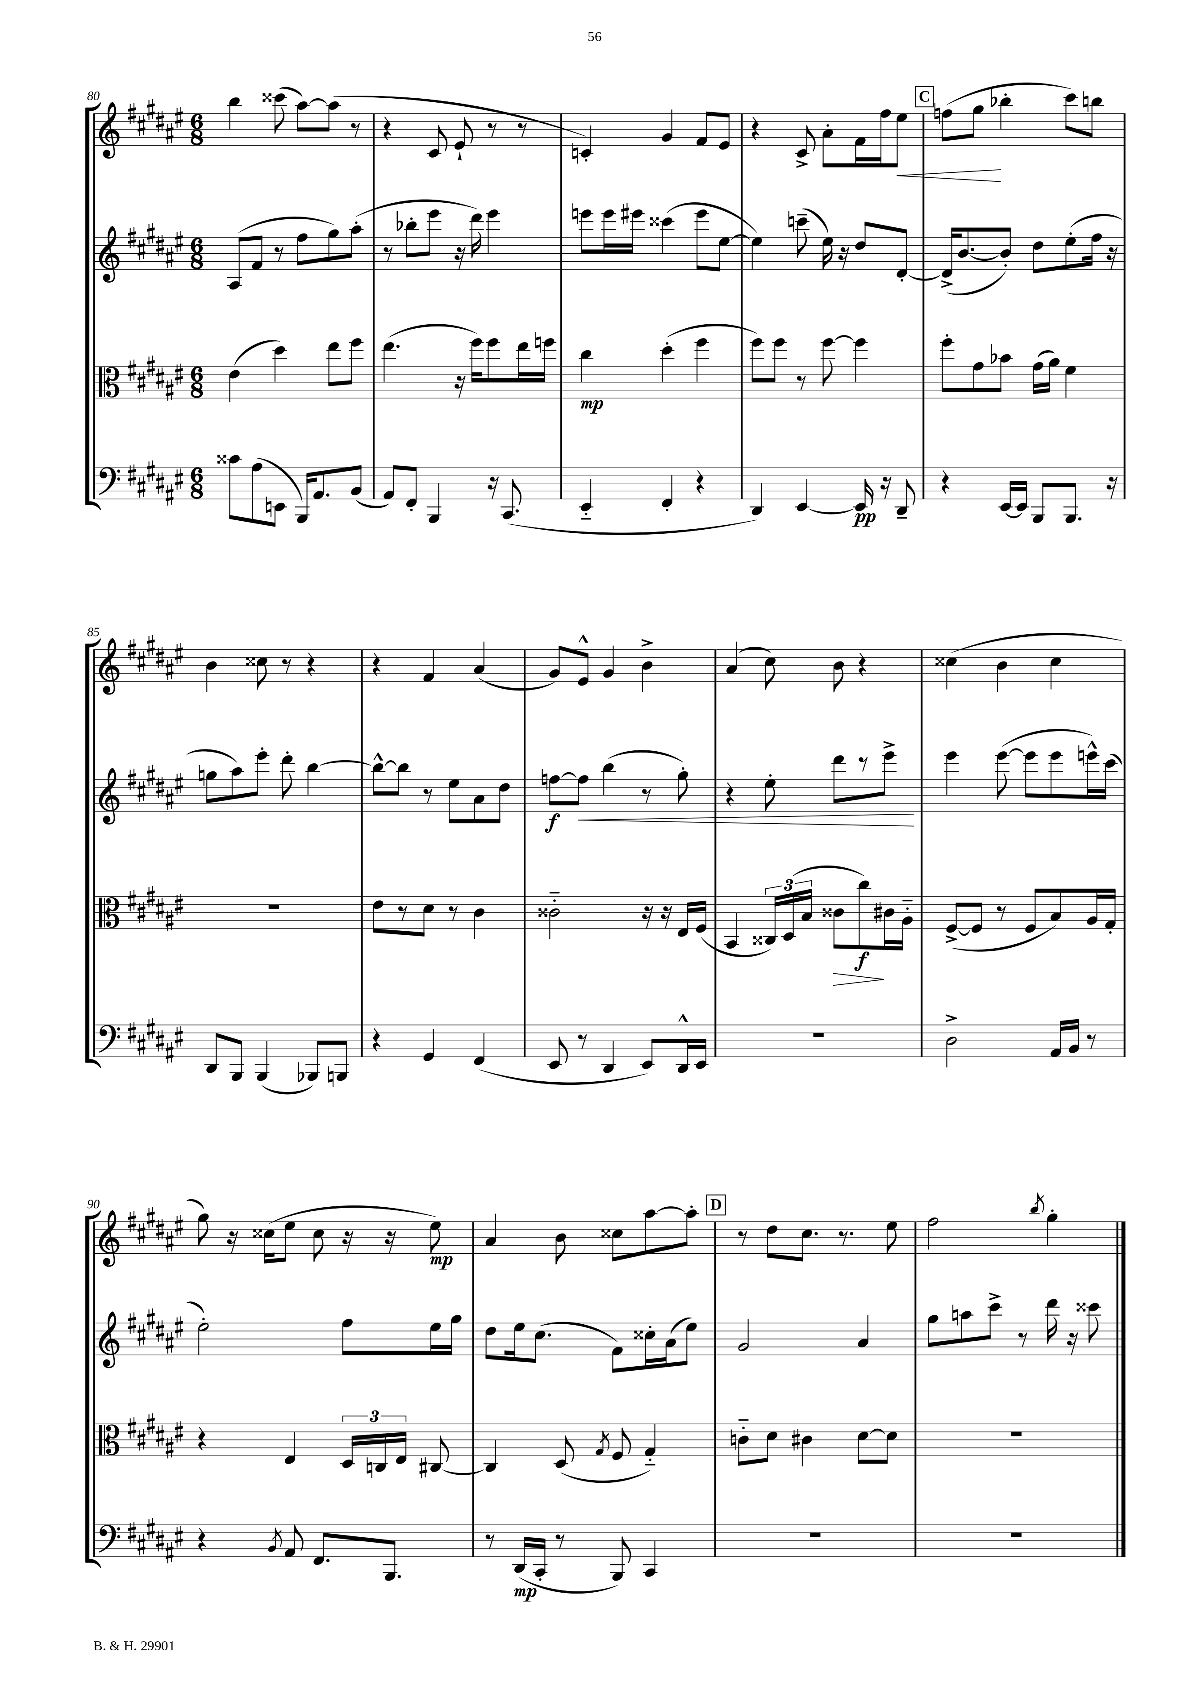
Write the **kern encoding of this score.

**kern	**dynam	**kern	**dynam	**kern	**dynam	**kern	**dynam
*part4	*part4	*part3	*part3	*part2	*part2	*part1	*part1
*staff4	*staff4	*staff3	*staff3	*staff2	*staff2	*staff1	*staff1
*clefF4	*	*clefC3	*	*clefG2	*	*clefG2	*
*k[f#c#g#d#a#e#]	*	*k[f#c#g#d#a#e#]	*	*k[f#c#g#d#a#e#]	*	*k[f#c#g#d#a#e#]	*
*M6/8	*	*M6/8	*	*M6/8	*	*M6/8	*
=80	=80	=80	=80	=80	=80	=80	=80
8c##X\L	.	(4e#\	.	(8A#/L	.	4bb\	.
(8A#\	.	.	.	8f#/J	.	.	.
8EEn\J	.	4dd#\)	.	8r	.	(8ccc##X\	.
16BBB/KL)	.	.	.	8ff#\L	.	[8aa#\L)	.
8.AA#/	.	.	.	.	.	.	.
.	.	8ee#\L	.	8gg#\)	.	(8aa#\J]	.
(8BB/J	.	8ff#\J	.	(8aa#'\J	.	8r	.
=81	=81	=81	=81	=81	=81	=81	=81
8AA#/L)	.	(4.ee#\	.	8r	.	4r	.
8FF#'/J	.	.	.	8bb-X'\L	.	.	.
4BBB/	.	.	.	8eee#\J	.	8c#/	.
.	.	16r	.	16r	.	8e#`/	.
.	.	16ff#\KL)	.	16ddd#\)	.	.	.
16r	.	8ff#\	.	4eee#\	.	8r	.
(8.CC#/	.	.	.	.	.	.	.
.	.	16ee#\L	.	.	.	8r	.
.	.	16ffn\JJ	.	.	.	.	.
=82	=82	=82	=82	=82	=82	=82	=82
4EE#/	.	4cc#\	mp	8eeen\L	.	4cn'/)	.
.	.	.	.	16eee\L	.	.	.
.	.	.	.	16eee#X\JJ	.	.	.
4FF#'/	.	(4dd#'\	.	(4ccc##X\	.	4g#/	.
4r	.	4ff#\	.	8eee#\L	.	8f#/L	.
.	.	.	.	[8ee#\J	.	8e#/J	.
=83	=83	=83	=83	=83	=83	=83	=83
4DD#/)	.	8ff#\L)	.	4ee#\])	.	4r	.
.	.	8ff#\J	.	.	.	.	.
[4EE#/	.	8r	.	(8cccn~\	.	8c#^/	.
.	.	[8ff#\	.	16ee#\)	.	8a#'\L	.
.	.	.	.	16r	.	.	.
16EE#/]	pp	4ff#\]	.	8dd#/L	.	16f#\L	.
16r	.	.	.	.	.	16ff#\J	.
!	!	!	!	!	!	!	!LO:HP:b
8DD#~/	.	.	.	[8d#'/J	.	8ee#\J	<
!!LO:REH:place=s1:t=C
=84	=84	=84	=84	=84	=84	=84	=84
4r	.	8ff#'\L	.	(16d#^/KL]	.	(8ffn\L	.
.	.	.	.	[8.b/	.	.	.
.	.	8g#\	.	.	.	8gg#\J	.
[16EE#/LL	.	8b-X\J	.	8b'/J])	.	4bb-X'\	[
16EE#/JJ]	.	.	.	.	.	.	.
8BBB/L	.	(16g#\LL	.	8dd#\L	.	.	.
.	.	16a#\JJ)	.	.	.	.	.
8.BBB/J	.	4f#\	.	(8ee#'\	.	8ccc#\L)	.
.	.	.	.	16ff#\Jk	.	8bbn\J	.
16r	.	.	.	16r	.	.	.
!!LO:LB:g=z
=85	=85	=85	=85	=85	=85	=85	=85
8DD#/L	.	2.r	.	8ggn\L	.	4b\	.
8BBB/J	.	.	.	8aa#\)	.	.	.
(4BBB/	.	.	.	8eee#'\J	.	8cc##X\	.
.	.	.	.	8ddd#'\	.	8r	.
8BBB-X/L)	.	.	.	[4bb\	.	4r	.
8BBBn/J	.	.	.	.	.	.	.
=86	=86	=86	=86	=86	=86	=86	=86
4r	.	8e#\L	.	8bb^^\L_	.	4r	.
.	.	8r	.	8bb\J]	.	.	.
4GG#/	.	8d#\J	.	8r	.	4f#/	.
.	.	8r	.	8ee#\L	.	.	.
(4FF#/	.	4c#\	.	8a#\	.	(4a#/	.
.	.	.	.	8dd#\J	.	.	.
=87	=87	=87	=87	=87	=87	=87	=87
8EE#/	.	2c##X\	.	[8ffn\L	f	8g#/L)	.
!	!	!	!	!	!LO:HP:b	!	!
8r	.	.	.	8ff\J]	<	8e#^^/J	.
4DD#/	.	.	.	(4bb\	.	4g#/	.
8EE#/L)	.	16r	.	8r	.	4b^\	.
.	.	16r	.	.	.	.	.
16DD#^^/L	.	16E#/LL	.	8gg#'\)	.	.	.
16EE#/JJ	.	(16F#/JJ	.	.	.	.	.
=88	=88	=88	=88	=88	=88	=88	=88
2.r	.	4BB/	.	4r	.	(4a#/	.
.	.	24C##X/LL)	.	8ee#'\	.	8cc#\)	.
.	.	(24D#/	.	.	.	.	.
.	.	24B/JJ	.	.	.	.	.
!	!	!	!LO:HP:b	!	!	!	!
.	.	8c##X\L	>	8ddd#\L	.	8b\	.
.	.	8cc#\)	f	8r	.	4r	.
.	.	16c#X\L	]	8eee#^\J	.	.	.
.	.	16A#\JJ	.	.	.	.	.
.	.	.	.	.	[	.	.
=89	=89	=89	=89	=89	=89	=89	=89
2D#^\	.	([8F#^/L	.	4eee#\	.	(4cc##X\	.
.	.	8F#/J]	.	.	.	.	.
.	.	8r	.	([8eee#\	.	4b\	.
.	.	8F#/L	.	8eee#\L]	.	.	.
16AA#/LL	.	8B/)	.	8eee#\	.	4cc##\	.
16BB/JJ	.	.	.	.	.	.	.
8r	.	16A#/L	.	16eeen^^\L)	.	.	.
.	.	16G#'/JJ	.	(16ccc#\JJ	.	.	.
!!LO:LB:g=z
=90	=90	=90	=90	=90	=90	=90	=90
4r	.	4r	.	2ee#'\)	.	8gg#\)	.
.	.	.	.	.	.	16r	.
.	.	.	.	.	.	(16cc##X\KL	.
8qBB/	.	.	.	.	.	.	.
8AA#/	.	4E#/	.	.	.	8ee#\J	.
8.FF#/L	.	.	.	.	.	8cc##\	.
.	.	24D#/LL	.	8ff#\L	.	16r	.
.	.	24Cn/	.	.	.	.	.
8.BBB/J	.	.	.	.	.	16r	.
.	.	24E#/JJ	.	.	.	.	.
.	.	[8C#X/	.	16ee#\L	.	8ee#\)	mp
.	.	.	.	16gg#\JJ	.	.	.
=91	=91	=91	=91	=91	=91	=91	=91
8r	.	4C#/]	.	8dd#\L	.	4a#/	.
(16DD#/LL	mp	.	.	16ee#\k	.	.	.
16CC#'/JJ	.	.	.	(8.cc#\J	.	.	.
8r	.	(8D#/	.	.	.	8b\	.
.	.	8qG#/	.	.	.	.	.
8BBB/)	.	8F#/	.	8f#\L)	.	8cc##X\L	.
4CC#/	.	4G#/)	.	16cc##X'\L	.	[8aa#\	.
.	.	.	.	(16a#\J	.	.	.
.	.	.	.	8ee#\J)	.	8aa#'\J]	.
!!LO:REH:place=s1:t=D
=92	=92	=92	=92	=92	=92	=92	=92
2.r	.	8cn\L	.	2g#/	.	8r	.
.	.	8d#\J	.	.	.	8dd#\L	.
.	.	4c#X\	.	.	.	8.cc#\J	.
.	.	.	.	.	.	8.r	.
.	.	[8d#\L	.	4a#/	.	.	.
.	.	8d#\J]	.	.	.	8ee#\	.
=93	=93	=93	=93	=93	=93	=93	=93
2.r	.	2.r	.	8gg#\L	.	2ff#\	.
.	.	.	.	8aan\	.	.	.
.	.	.	.	8ccc#^\J	.	.	.
.	.	.	.	8r	.	.	.
.	.	.	.	.	.	8qbb/	.
.	.	.	.	16ddd#\	.	4gg#'\	.
.	.	.	.	16r	.	.	.
.	.	.	.	8ccc##X\	.	.	.
==	==	==	==	==	==	==	==
*-	*-	*-	*-	*-	*-	*-	*-
